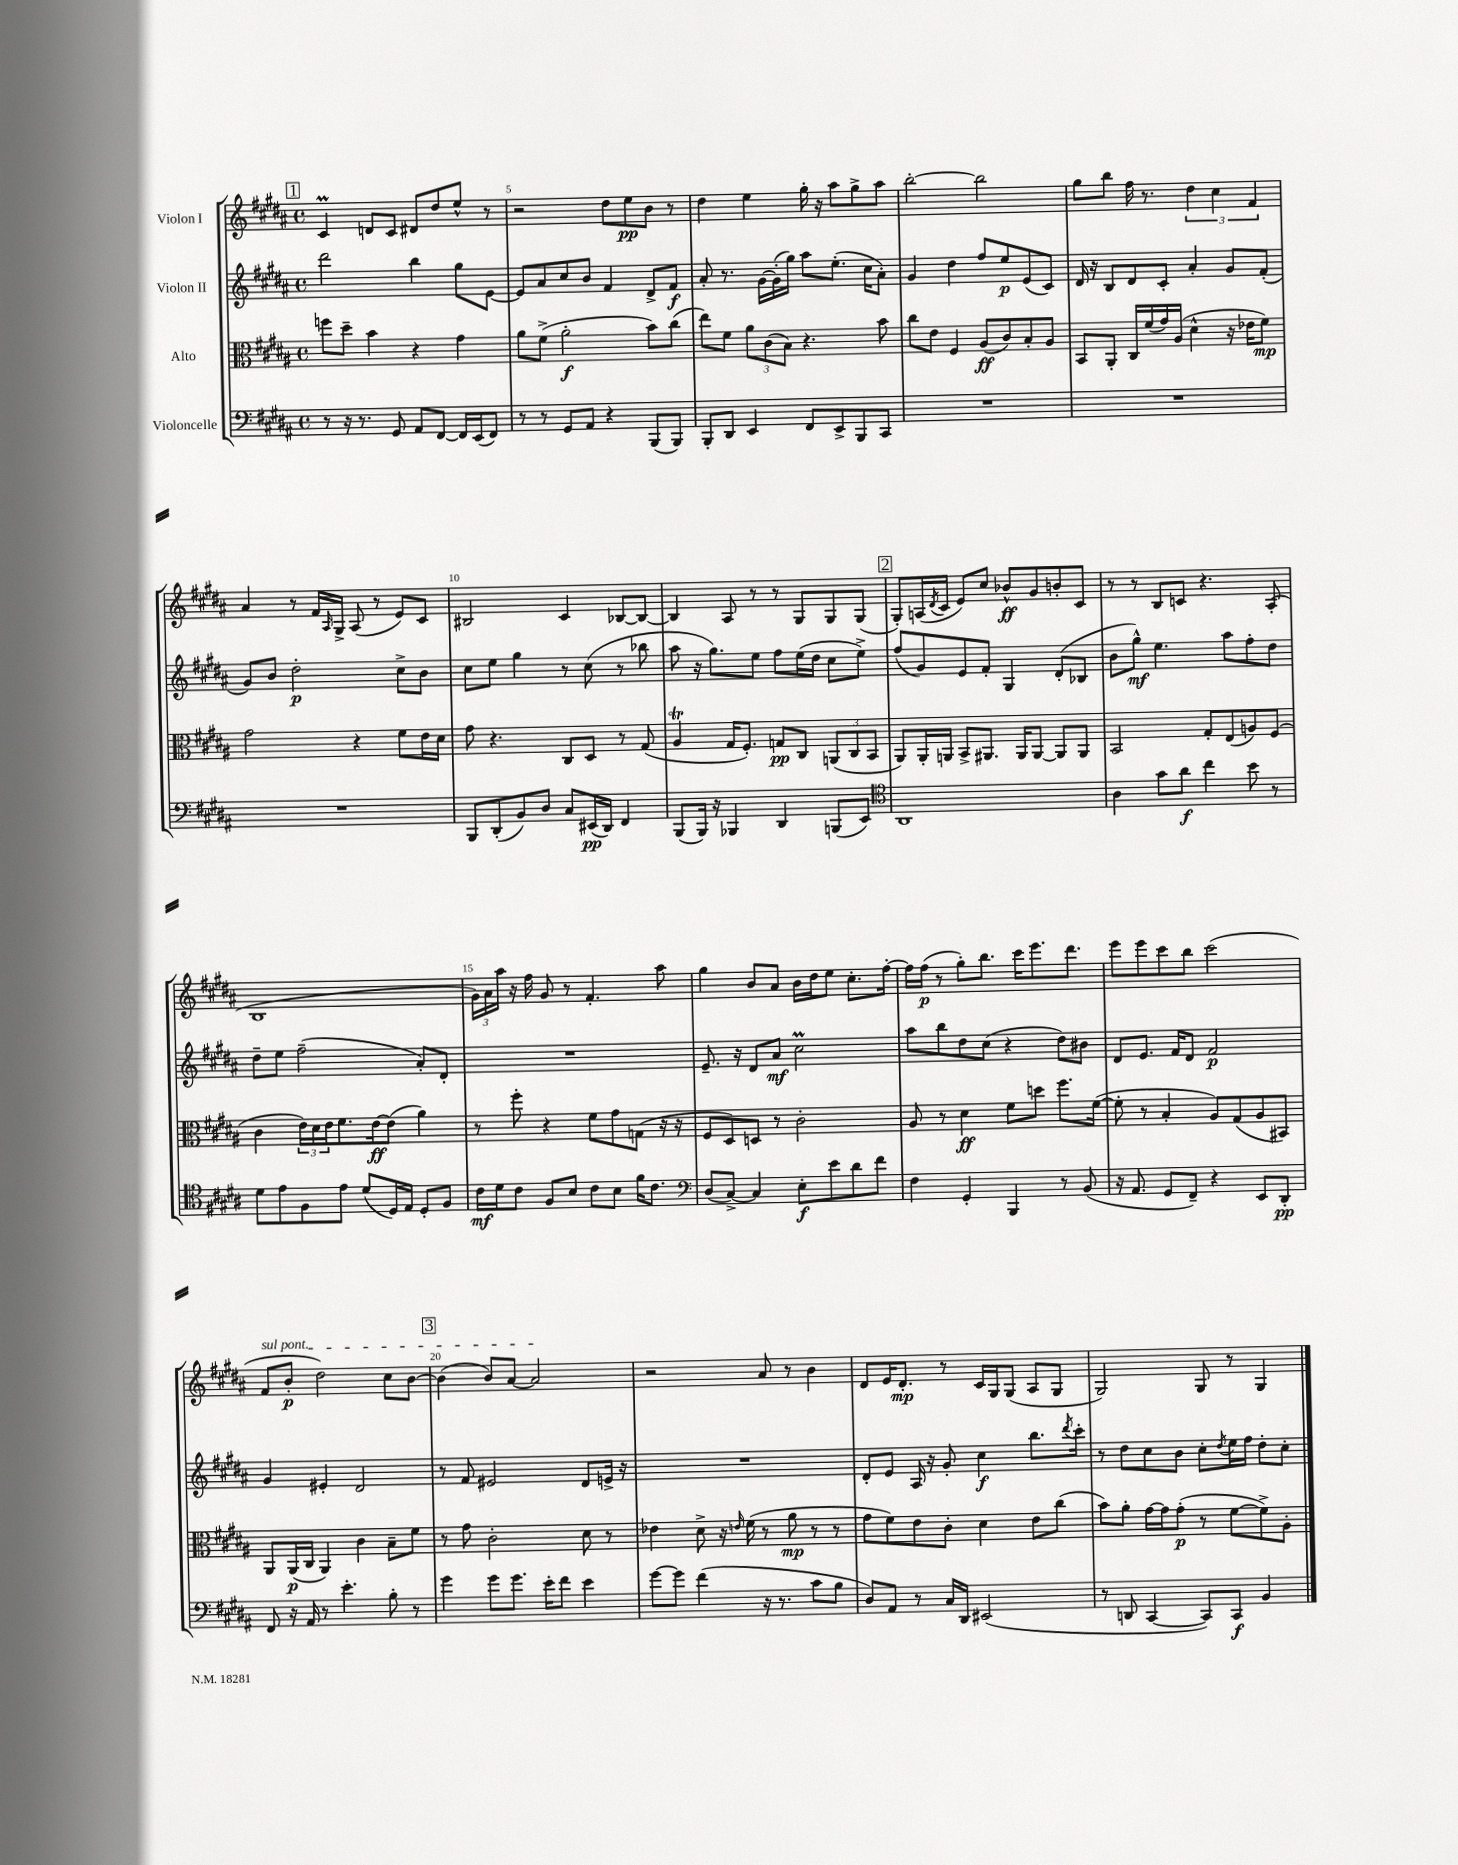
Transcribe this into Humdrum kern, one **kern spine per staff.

**kern	**dynam	**kern	**dynam	**kern	**dynam	**kern	**dynam
*part4	*part4	*part3	*part3	*part2	*part2	*part1	*part1
*staff4	*staff4	*staff3	*staff3	*staff2	*staff2	*staff1	*staff1
*I"Violoncelle	*	*I"Alto	*	*I"Violon II	*	*I"Violon I	*
*clefF4	*	*clefC3	*	*clefG2	*	*clefG2	*
*k[f#c#g#d#a#]	*	*k[f#c#g#d#a#]	*	*k[f#c#g#d#a#]	*	*k[f#c#g#d#a#]	*
*M4/4	*	*M4/4	*	*M4/4	*	*M4/4	*
*met(c)	*	*met(c)	*	*met(c)	*	*met(c)	*
!!LO:REH:place=s1:t=1
=4	=4	=4	=4	=4	=4	=4	=4
8r	.	8ffn\L	.	2ddd#\	.	4c#M/	.
16r	.	8dd#~\J	.	.	.	.	.
8.r	.	.	.	.	.	.	.
.	.	4b\	.	.	.	8dn/L	.
8GG#/	.	.	.	.	.	8c#/J	.
8AA#/L	.	4r	.	4bb\	.	8d#X/L	.
[8FF#/J	.	.	.	.	.	8dd#/	.
16FF#/LL]	.	4g#\	.	8gg#\L	.	8ee^^/J	.
(16EE/J	.	.	.	.	.	.	.
8FF#/J)	.	.	.	[8e\J	.	8r	.
=5	=5	=5	=5	=5	=5	=5	=5
8r	.	8a#\L	.	8e/L]	.	2r	.
8r	.	(8f#^\J	.	8a#/	.	.	.
8GG#/L	.	2a#'\	f	8cc#/	.	.	.
8AA#/J	.	.	.	8b/J	.	.	.
4r	.	.	.	4f#/	.	8dd#\L	.
.	.	.	.	.	.	8ee\	pp
(8BBB/L	.	8b\L)	.	8d#^/L	.	8b\J	.
8BBB/J)	.	(8cc#\J	.	8f#/J	f	8r	.
=6	=6	=6	=6	=6	=6	=6	=6
8BBB'/L	.	8ee\L)	.	8a#'/	.	4dd#\	.
8DD#/J	.	8f#\J	.	8.r	.	.	.
4EE/	.	12a#\L	.	.	.	4ee\	.
.	.	.	.	[16g#\LL	.	.	.
.	.	(12c#\	.	.	.	.	.
.	.	.	.	(16g#'\]	.	.	.
.	.	12B\J)	.	.	.	.	.
.	.	.	.	16gg#\JJ)	.	.	.
8FF#/L	.	4.r	.	8aa#\L	.	16gg#'\	.
.	.	.	.	.	.	16r	.
8EE^/	.	.	.	(8.ee'\J	.	8aa#\L	.
8BBB/	.	.	.	.	.	8gg#^\	.
.	.	.	.	16cc#\KL	.	.	.
8CC#/J	.	8b\	.	8a#'\J)	.	8aa#\J	.
=7	=7	=7	=7	=7	=7	=7	=7
1r	.	8cc#\L	.	4g#/	.	[2bb'\	.
.	.	8e\J	.	.	.	.	.
.	.	4F#/	.	4dd#\	.	.	.
.	.	(8A#/L	ff	8ff#/L	.	2bb\]	.
.	.	8c#/)	.	8ee/	p	.	.
.	.	8B'/	.	(8e/	.	.	.
.	.	8A#/J	.	8c#/J)	.	.	.
=8	=8	=8	=8	=8	=8	=8	=8
1r	.	8BB/L	.	16d#/	.	8gg#\L	.
.	.	.	.	16r	.	.	.
.	.	8AA#'/J	.	8B/L	.	8bb\J	.
.	.	16C#/LL	.	8d#/	.	16ff#\	.
.	.	(16f#/	.	.	.	8.r	.
.	.	16g#/)	.	8c#'/J	.	.	.
.	.	(16A#/JJ	.	.	.	.	.
.	.	4d#^^\	.	4a#'/	.	6dd#\	.
.	.	.	.	.	.	6cc#\	.
.	.	16r	.	8g#/L	.	.	.
.	.	16e-X\KL	.	.	.	.	.
.	.	.	.	.	.	6f#/	.
.	.	8f#\J)	mp	(8f#'/J	.	.	.
!!LO:LB:g=z
=9	=9	=9	=9	=9	=9	=9	=9
1r	.	2g#\	.	8g#/L)	.	4a#/	.
.	.	.	.	8b/J	.	.	.
.	.	.	.	2dd#'\	p	8r	.
.	.	.	.	.	.	16f#/LL	.
.	.	.	.	.	.	16qqA#/	.
.	.	.	.	.	.	16G#^/JJ	.
.	.	4r	.	.	.	(8A#/	.
.	.	.	.	.	.	8r	.
.	.	8f#\L	.	8cc#^\L	.	8e/L)	.
.	.	16e\L	.	8b\J	.	8c#/J	.
.	.	16d#\JJ	.	.	.	.	.
=10	=10	=10	=10	=10	=10	=10	=10
8BBB/L	.	8g#\	.	8cc#\L	.	2B#X/	.
(8DD#'/	.	4.r	.	8ee\J	.	.	.
8BB/)	.	.	.	4gg#\	.	.	.
8D#/J	.	.	.	.	.	.	.
8C#/L	.	8C#/L	.	8r	.	4c#/	.
(16EE#X/L	pp	8D#/J	.	(8cc#\	.	.	.
16DD#/JJ)	.	.	.	.	.	.	.
4FF#/	.	8r	.	8r	.	[8B-X/L	.
.	.	(8G#/	.	8bb-X\	.	8B-/J_	.
=11	=11	=11	=11	=11	=11	=11	=11
(8BBB/L	.	4A#t/	.	8aa#\	.	4B-/]	.
16BBB/Jk)	.	.	.	16r	.	.	.
16r	.	.	.	8.gg#\L)	.	.	.
4BBB-X/	.	16G#/KL	.	.	.	8A#/	.
.	.	8.F#'/J)	.	.	.	.	.
.	.	.	.	8ee\J	.	8r	.
4DD#/	.	8Gn/L	pp	8ff#\L	.	8r	.
.	.	8C#/J	.	(16ee\L	.	8G#/L	.
.	.	.	.	16dd#\JJ	.	.	.
(8BBBn/L	.	(12AAn/L	.	8cc#\L	.	8G#/	.
.	.	12C#/	.	.	.	.	.
8EE/J)	.	.	.	8ee^\J)	.	(8G#/J	.
.	.	12BB/J	.	.	.	.	.
!!LO:REH:place=s1:t=2
=12	=12	=12	=12	=12	=12	=12	=12
*clefC4	*	*	*	*	*	*	*
1AA#	.	8AA#/L)	.	(8ff#/L	.	8G#'/L)	.
.	.	16AA#'/L	.	8g#/)	.	(16An/L	.
.	.	.	.	.	.	8qd#/	.
.	.	16AAn/JJ	.	.	.	16c#/JJ	.
.	.	8BB^/L	.	8e/	.	8e/L)	.
.	.	8.AA#X/J	.	8f#'/J	.	8cc#/J	.
.	.	.	.	4G#/	.	8b-X^^/L	ff
.	.	16AA#/KL	.	.	.	.	.
.	.	[8AA#/J	.	.	.	8g#/	.
.	.	8AA#/L]	.	(8d#'/L	.	8bn'/	.
.	.	8AA#/J	.	8B-X/J	.	8c#/J	.
=13	=13	=13	=13	=13	=13	=13	=13
4A#\	.	2BB/	.	8b\L	.	8r	.
.	.	.	.	8gg#^^\J)	mf	8r	.
8g#\L	.	.	.	4.ee\	.	8B/L	.
8a#\J	f	.	.	.	.	8cn/J	.
4cc#\	.	8G#'/L	.	.	.	4.r	.
.	.	(8E/	.	8aa#\L	.	.	.
8b\	.	8An/)	.	8ff#'\	.	.	.
8r	.	(8F#/J	.	8dd#\J	.	(8A#'/	.
!!LO:LB:g=z
=14	=14	=14	=14	=14	=14	=14	=14
8d#\L	.	4c#\	.	8dd#~\L	.	1B	.
8e\	.	.	.	8ee\J	.	.	.
8F#\	.	24e\LL)	.	(2ff#~\	.	.	.
.	.	24d#\	.	.	.	.	.
.	.	24e\J	.	.	.	.	.
8e\J	.	8.f#\	.	.	.	.	.
(8d#/L	.	.	.	.	.	.	.
.	.	[16e\k	ff	.	.	.	.
16D#/L)	.	(8e\J]	.	.	.	.	.
16E/JJ	.	.	.	.	.	.	.
8D#'/L	.	4a#\)	.	8a#'/L)	.	.	.
8F#/J	.	.	.	8d#'/J	.	.	.
=15	=15	=15	=15	=15	=15	=15	=15
16c#\LL	mf	8r	.	1r	.	24g#\LL)	.
.	.	.	.	.	.	24a#\	.
16d#\J	.	.	.	.	.	.	.
.	.	.	.	.	.	24aa#\JJ	.
8c#\J	.	8ff#'\	.	.	.	16r	.
.	.	.	.	.	.	16ff#\	.
8F#/L	.	4r	.	.	.	8g#/	.
8B/J	.	.	.	.	.	8r	.
8c#\L	.	8f#\L	.	.	.	4.f#'/	.
8B\J	.	8g#\	.	.	.	.	.
16f#\KL	.	(8Gn\J	.	.	.	.	.
8.c#\J	.	.	.	.	.	.	.
.	.	16r	.	.	.	8aa#\	.
.	.	16r	.	.	.	.	.
=16	=16	=16	=16	=16	=16	=16	=16
*clefF4	*	*	*	*	*	*	*
(8D#/L	.	8F#/L	.	8.e~/	.	4gg#\	.
[8C#^/J)	.	8D#/)	.	.	.	.	.
.	.	.	.	16r	.	.	.
4C#/]	.	8Dn/J	.	8d#/L	.	8b/L	.
.	.	8r	.	8a#/J	mf	8a#/J	.
8E'\L	f	2c#'\	.	2cc#M\	.	16b\LL	.
.	.	.	.	.	.	16dd#\J	.
8e\	.	.	.	.	.	8ee\J	.
8d#\	.	.	.	.	.	8.cc#'\L	.
8f#\J	.	.	.	.	.	.	.
.	.	.	.	.	.	[16ff#'\Jk	.
=17	=17	=17	=17	=17	=17	=17	=17
4F#\	.	8A#/	.	8aa#\L	.	16ff#\LL]	.
.	.	.	.	.	.	(16ff#\JJ	p
.	.	8r	.	8bb\	.	8r	.
4GG#'/	.	4d#\	ff	8dd#\	.	8gg#'\L)	.
.	.	.	.	(8cc#\J	.	8.bb\J	.
4BBB/	.	8f#\L	.	4r	.	.	.
.	.	.	.	.	.	16ccc#\KL	.
.	.	8ddn\J	.	.	.	8.eee\	.
8r	.	8.ff#\L	.	8dd#\L)	.	.	.
.	.	.	.	.	.	8.ddd#\J	.
(8BB/	.	.	.	8b#X\J	.	.	.
.	.	([16f#\Jk	.	.	.	.	.
=18	=18	=18	=18	=18	=18	=18	=18
16r	.	8f#'\]	.	8d#/L	.	8eee\L	.
8.AA#/	.	.	.	.	.	.	.
.	.	8r	.	8.e/J	.	8eee\	.
8GG#/L	.	4B'/	.	.	.	8ccc#\	.
.	.	.	.	16f#/KL	.	.	.
8FF#~/J)	.	.	.	8d#/J	.	8bb\J	.
4r	.	8A#/L)	.	2f#/	p	(2ccc#\	.
.	.	(8G#/	.	.	.	.	.
8EE/L	.	8A#/	.	.	.	.	.
8DD#'/J	pp	8BB#X/J)	.	.	.	.	.
!!LO:LB:g=z
=19	=19	=19	=19	=19	=19	=19	=19
!	!	!	!	!	!	!LO:TX:a:i:t=sul pont.	!
8FF#/	.	8AA#/L	.	4g#/	.	8f#/L	.
16r	.	(16AA#/L	p	.	.	8b'/J	p
16AA#/	.	16C#/JJ	.	.	.	.	.
8r	.	4AA#/)	.	4e#X'/	.	2dd#\)	.
4.e'\	.	.	.	.	.	.	.
.	.	4c#\	.	2d#/	.	.	.
8B'\	.	8B~\L	.	.	.	8cc#\L	.
8r	.	8f#\J	.	.	.	[8b\J	.
!!LO:REH:place=s1:t=3
=20	=20	=20	=20	=20	=20	=20	=20
4g#\	.	8r	.	8r	.	(4b\]	.
.	.	8g#\	.	8f#/	.	.	.
8g#\L	.	2c#'\	.	2e#X/	.	8b/L)	.
8.g#\J	.	.	.	.	.	[8a#/J	.
.	.	.	.	.	.	2a#/]	.
16e'\KL	.	.	.	.	.	.	.
8f#\J	.	.	.	.	.	.	.
4e\	.	8d#\	.	8d#/L	.	.	.
.	.	8r	.	16en^/Jk	.	.	.
.	.	.	.	16r	.	.	.
=21	=21	=21	=21	=21	=21	=21	=21
[8g#\L	.	4e-X\	.	1r	.	2r	.
8g#\J]	.	.	.	.	.	.	.
(4f#\	.	8d#^\	.	.	.	.	.
.	.	16r	.	.	.	.	.
.	.	16qqen/	.	.	.	.	.
.	.	(16f#\	.	.	.	.	.
16r	.	8r	.	.	.	8a#/	.
8.r	.	.	.	.	.	.	.
.	.	8a#\	mp	.	.	8r	.
8c#\L	.	8r	.	.	.	4b\	.
8B\J	.	8r	.	.	.	.	.
=22	=22	=22	=22	=22	=22	=22	=22
8D#/L)	.	8g#\L	.	8d#'/L	.	8d#/L	.
8AA#/J	.	8f#\)	.	8e/J	.	16e/K	.
.	.	.	.	.	.	8.d#'/J	mp
8r	.	8e\	.	16A#/	.	.	.
.	.	.	.	16r	.	.	.
16C#/LL	.	8c#'\J	.	8g#'/	.	8r	.
16DD#/JJ	.	.	.	.	.	.	.
(2EE#X/	.	4d#\	.	4cc#\	f	16c#/LL	.
.	.	.	.	.	.	16G#/J	.
.	.	.	.	.	.	(8G#/J	.
.	.	8e\L	.	8.bb\L	.	8A#/L	.
.	.	(8cc#\J	.	.	.	8G#/J	.
.	.	.	.	8qddd#/	.	.	.
.	.	.	.	16ccc#'\Jk	.	.	.
=23	=23	=23	=23	=23	=23	=23	=23
8r	.	8b\L)	.	8r	.	2G#/)	.
8DDn/	.	8a#'\J	.	8dd#\L	.	.	.
[4CC#/	.	[16g#\LL	.	8cc#\	.	.	.
.	.	16g#\J]	.	.	.	.	.
.	.	(8g#'\J	p	8b\J	.	.	.
8CC#/L])	.	8r	.	8cc#'\L	.	8G#/	.
.	.	.	.	8qdd#/	.	.	.
8CC#/J	f	[8f#\L	.	16ee\L	.	8r	.
.	.	.	.	16ff#\JJ	.	.	.
4BB/	.	8f#^\])	.	8dd#'\L	.	4G#/	.
.	.	8A#'\J	.	8cc#'\J	.	.	.
==	==	==	==	==	==	==	==
*-	*-	*-	*-	*-	*-	*-	*-
